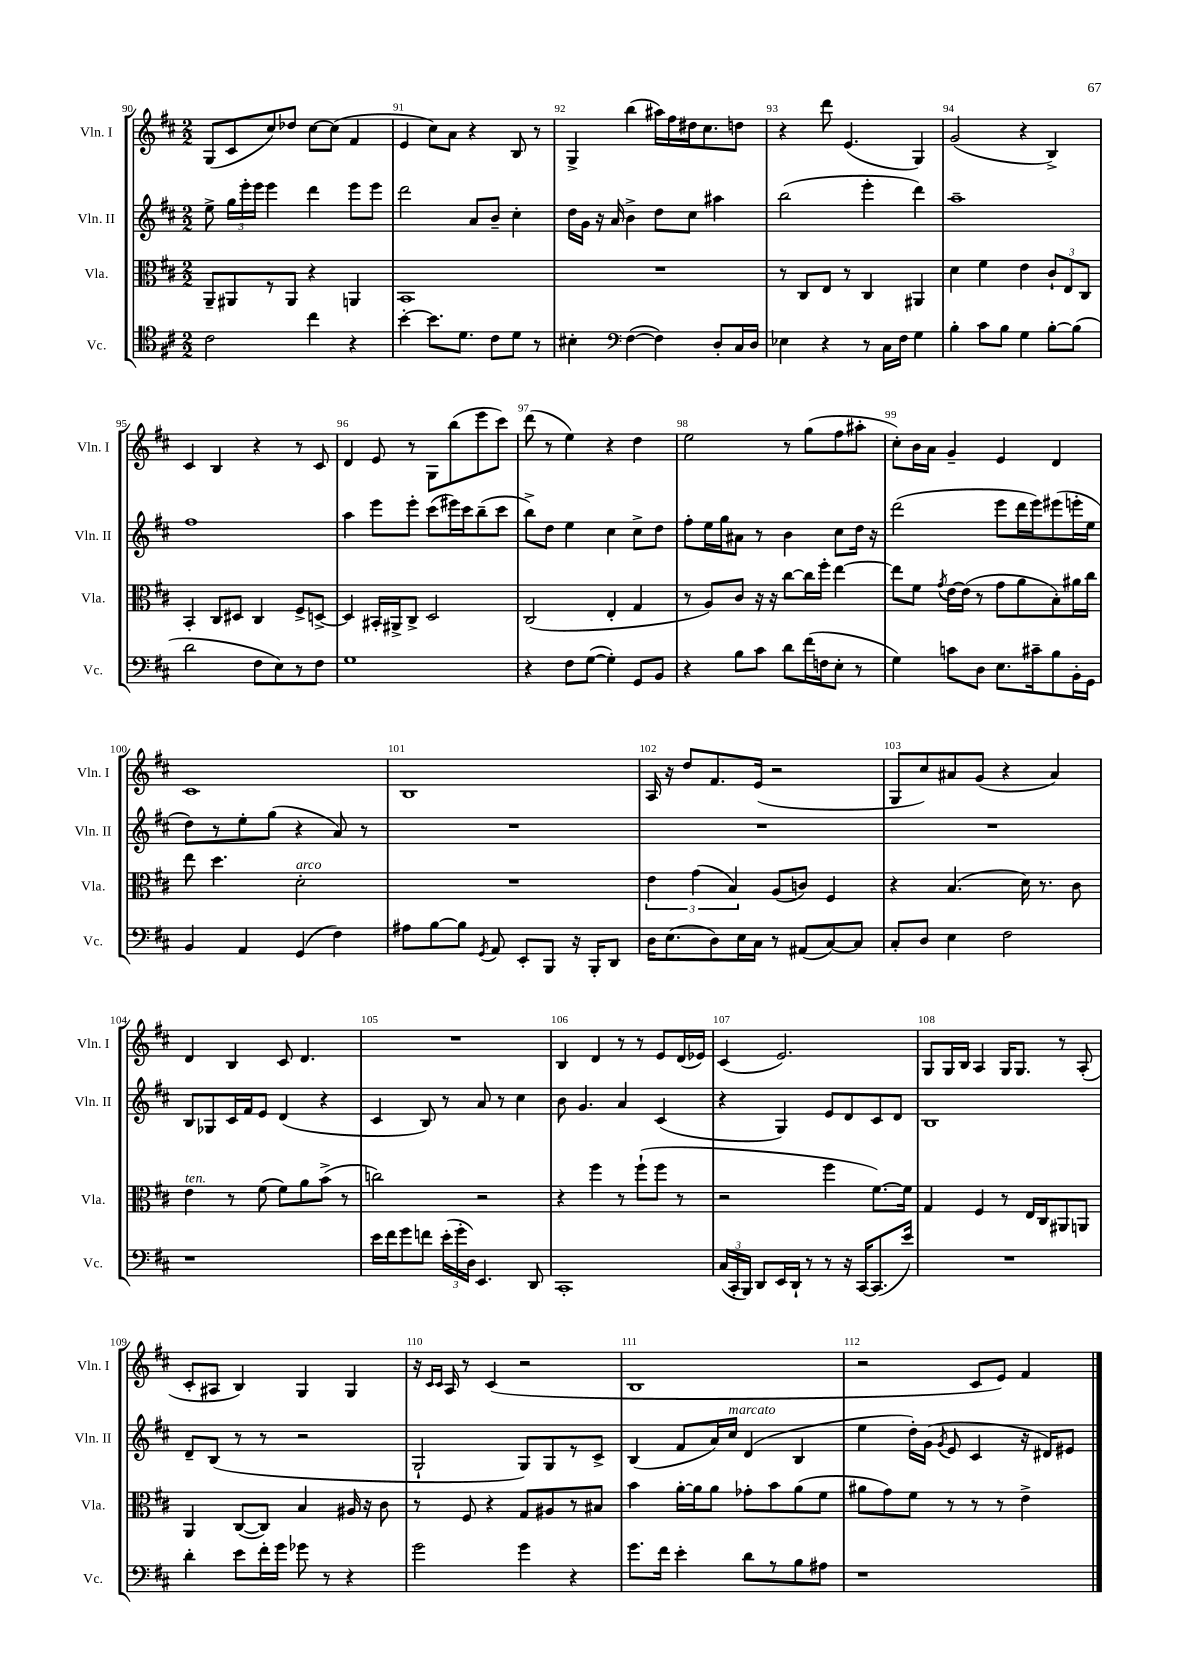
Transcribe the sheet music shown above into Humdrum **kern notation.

**kern	**kern	**kern	**kern
*part4	*part3	*part2	*part1
*staff4	*staff3	*staff2	*staff1
*I"Vc.	*I"Vla.	*I"Vln. II	*I"Vln. I
*I'Vc.	*I'Vla.	*I'Vln. II	*I'Vln. I
*clefC4	*clefC3	*clefG2	*clefG2
*k[f#c#]	*k[f#c#]	*k[f#c#]	*k[f#c#]
*M2/2	*M2/2	*M2/2	*M2/2
=90	=90	=90	=90
2c#\	8AA~/L	8ee^\	(8G/L
.	8AA#X/	24gg\LL	8c#/
.	.	24eee'\	.
.	.	24eee\JJ	.
.	8r	4eee\	8cc#/)
.	8AA#/J	.	8dd-X/J
4cc#\	4r	4ddd\	[8cc#\L
.	.	.	(8cc#\J]
4r	4AAn/	8eee\L	4f#/
.	.	8eee\J	.
=91	=91	=91	=91
[4b'\	1BB	2ddd\	4e/
8.b\L]	.	.	8cc#\L)
.	.	.	8a\J
8.d\J	.	.	.
.	.	8a/L	4r
8c#\L	.	8b~/J	.
8d\J	.	4cc#'\	8B/
8r	.	.	8r
=92	=92	=92	=92
4B#X'\	1r	16dd\LL	4G^/
.	.	16g\JJ	.
.	.	16r	.
.	.	16a/	.
*clefF4	*	*	*
([4F#\	.	4b^\	(4bb\
4F#\])	.	8dd\L	16aa#X\LL)
.	.	.	16ff#\
.	.	8cc#\J	16dd#X\J
.	.	.	8.cc#\
8D'/L	.	4aa#X\	.
16C#/L	.	.	8ddn\J
16D/JJ	.	.	.
=93	=93	=93	=93
4E-X\	8r	(2bb\	4r
.	8C#/L	.	.
4r	8E/J	.	8ddd\
.	8r	.	(4.e/
8r	4C#/	4eee'\	.
16C#\LL	.	.	.
16F#\JJ	.	.	.
4G\	4AA#X/	4ddd\)	4G/)
=94	=94	=94	=94
4B'\	4d\	1aa~	(2g/
8c#\L	4f#\	.	.
8B\J	.	.	.
4G\	4e\	.	4r
[8B'\L	12c#`/L	.	4B^/)
.	12E/	.	.
(8B\J]	.	.	.
.	12C#/J	.	.
!!LO:LB:g=z
=95	=95	=95	=95
2d\	4BB'/	1ff#	4c#/
.	8C#/L	.	4B/
.	8D#X/J	.	.
8F#\L	4C#/	.	4r
8E\)	.	.	.
8r	8F#^/L	.	8r
8F#\J	[8Dn^/J	.	8c#/
=96	=96	=96	=96
1G	4D/]	4aa\	4d/
.	16BB#X'/LL	8eee\L	8e/
.	16AA#X^/J	.	.
.	8C#^/J	8eee'\J	8r
.	2D/	(8ccc#\L	8G\L
.	.	16eee#X\L)	(8bb\
.	.	16ccc#\J	.
.	.	(8bb~\	8eee\
.	.	8ccc#\J	8ccc#\J)
=97	=97	=97	=97
4r	(2C#/	8bb^\L)	(8ddd\
.	.	8dd\J	8r
8F#\L	.	4ee\	4ee\)
([8G\J	.	.	.
4G'\])	4E'/	4cc#\	4r
8GG/L	4G/	8cc#^\L	4dd\
8BB/J	.	8dd\J	.
=98	=98	=98	=98
4r	8r	8ff#'\L	2ee\
.	8A/L)	16ee\L	.
.	.	16gg\J	.
8B\L	8c#/J	8a#X\J	.
8c#\J	16r	8r	.
.	16r	.	.
8d\L	[8cc#\L	4b\	8r
(16f#\L	16cc#\L]	.	(8gg\L
16Fn\J	16ff#'\JJ	.	.
8E'\J	[4ee\	8cc#\L	8ff#\
8r	.	16dd\Jk	8aa#X'\J
.	.	16r	.
=99	=99	=99	=99
4G\)	8ee\L]	(2ddd\	8cc#'\L)
.	8f#\J	.	16b\L
.	.	.	16a\JJ
.	8qg/	.	.
8cn\L	[16e\LL	.	4g~/
.	(16e\JJ]	.	.
8D\J	8r	.	.
8.E\L	8g\L	8eee\L	4e/
.	8a\	16ddd\L	.
16c#X~\k	.	16eee\J)	.
8B\	8B'\)	(8eee#X\	4d/
16BB'\L	16a#X\L	16eeen'\L	.
16GG\JJ	16cc#\JJ	16ee\JJ	.
!!LO:LB:g=z
=100	=100	=100	=100
4BB/	8ee\	8dd\L)	1c#
.	4.dd\	8r	.
4AA/	.	8ee'\	.
.	.	(8gg\J	.
!	!LO:TX:a:i:t=arco	!	!
(4GG/	2d'\	4r	.
4F#\)	.	8a/)	.
.	.	8r	.
=101	=101	=101	=101
8A#X\L	1r	1r	1B
[8B\	.	.	.
8B\J]	.	.	.
8qGG/	.	.	.
8AA/	.	.	.
8EE'/L	.	.	.
8BBB/J	.	.	.
16r	.	.	.
16BBB'/KL	.	.	.
8DD/J	.	.	.
=102	=102	=102	=102
16D\KL	6e\	1r	16A/
(8.E\	.	.	16r
.	.	.	8dd/L
.	(6g\	.	.
8D\)	.	.	8.f#/
.	6B/)	.	.
16E\L	.	.	.
16C#\JJ	.	.	(16e/Jk
8r	(8A/L	.	2r
(8AA#X/L	8cn/J)	.	.
[8C#/)	4F#/	.	.
8C#/J]	.	.	.
=103	=103	=103	=103
8C#'/L	4r	1r	8G/L
8D/J	.	.	8cc#/)
4E\	(4.B/	.	8a#X/
.	.	.	(8g/J
2F#\	.	.	4r
.	16d\)	.	.
.	8.r	.	.
.	.	.	4a#/)
.	8c#\	.	.
!!LO:LB:g=z
=104	=104	=104	=104
!	!LO:TX:a:i:t=ten.	!	!
1r	4e\	8B/L	4d/
.	.	8G-X/	.
.	8r	16c#/L	4B/
.	.	16f#/J	.
.	(8f#\	8e/J	.
.	8f#\L)	(4d/	8c#/
.	8a\	.	4.d/
.	(8b^\J	4r	.
.	8r	.	.
=105	=105	=105	=105
16e\LL	2ccn\)	4c#/	1r
16f#\J	.	.	.
8g\	.	.	.
8fn\J	.	8B/)	.
(24e'\LL	.	8r	.
24g'\	.	.	.
24D\JJ)	.	.	.
4.EE/	2r	8a/	.
.	.	8r	.
.	.	4cc#\	.
8DD/	.	.	.
=106	=106	=106	=106
1CC#'	4r	8b\	4B/
.	.	4.g/	.
.	4ff#\	.	4d/
.	8r	4a/	8r
.	(8ff#`\L	.	8r
.	8ff#\J	(4c#/	8e/L
.	8r	.	(16d/L
.	.	.	16e-X/JJ)
=107	=107	=107	=107
(24C#/LL	2r	4r	(4c#/
24CC#'/	.	.	.
24BBB/JJ)	.	.	.
8DD/L	.	.	.
16EE/L	.	4G/)	2.e/)
16DD`/JJ	.	.	.
8r	.	.	.
8r	4ff#\	8e/L	.
16r	.	8d/	.
[16CC#/KL	.	.	.
(8.CC#/]	[8.f#\L)	8c#/	.
.	.	8d/J	.
16e/Jk)	16f#\Jk]	.	.
=108	=108	=108	=108
1r	4G/	1B	8G/L
.	.	.	16G/L
.	.	.	16B/JJ
.	4F#/	.	4A/
.	8r	.	16G/KL
.	.	.	8.G/J
.	16E/LL	.	.
.	16C#/J	.	.
.	8AA#X/	.	8r
.	8AAn/J	.	(8A'/
!!LO:LB:g=z
=109	=109	=109	=109
4d'\	4AA/	8d~/L	8c#'/L
.	.	(8B/J	8A#X/J
8e\L	([8C#/L	8r	4B/)
16f#'\L	8C#/J])	8r	.
16g\JJ	.	.	.
8g-X\	4B/	2r	4G/
8r	.	.	.
4r	16A#X/	.	4G/
.	16r	.	.
.	8c#\	.	.
=110	=110	=110	=110
2g\	8r	2G`/	16r
.	.	.	16qqc#/LL
.	.	.	16qqc#/JJ
.	.	.	16A/
.	8F#/	.	8r
.	4r	.	(4c#/
4g\	8G/L	8G/L)	2r
.	8A#X/	8G/	.
4r	8r	8r	.
.	8B#X/J	8c#^/J	.
=111	=111	=111	=111
8.g\L	4b\	(4B/	1B
16f#\Jk	.	.	.
4e'\	[16a'\LL	8f#/L	.
.	16a\J]	.	.
.	8a\J	16a/L)	.
!	!	!LO:TX:a:i:t=marcato	!
.	.	16cc#/JJ	.
8d\L	8g-X'\L	(4d/	.
8r	8b\	.	.
8B\	(8a\	4B/	.
8A#X\J	8f#\J	.	.
=112	=112	=112	=112
1r	8a#X\L	4ee\	2r
.	8g\)	.	.
.	8f#\J	16dd'\LL)	.
.	.	(16g\JJ	.
.	.	8qg/	.
.	8r	8e/	.
.	8r	4c#/	8c#/L
.	8r	.	8e/J)
.	4e^\	16r	4f#/
.	.	16d#X/KL)	.
.	.	8e#X/J	.
==	==	==	==
*-	*-	*-	*-
